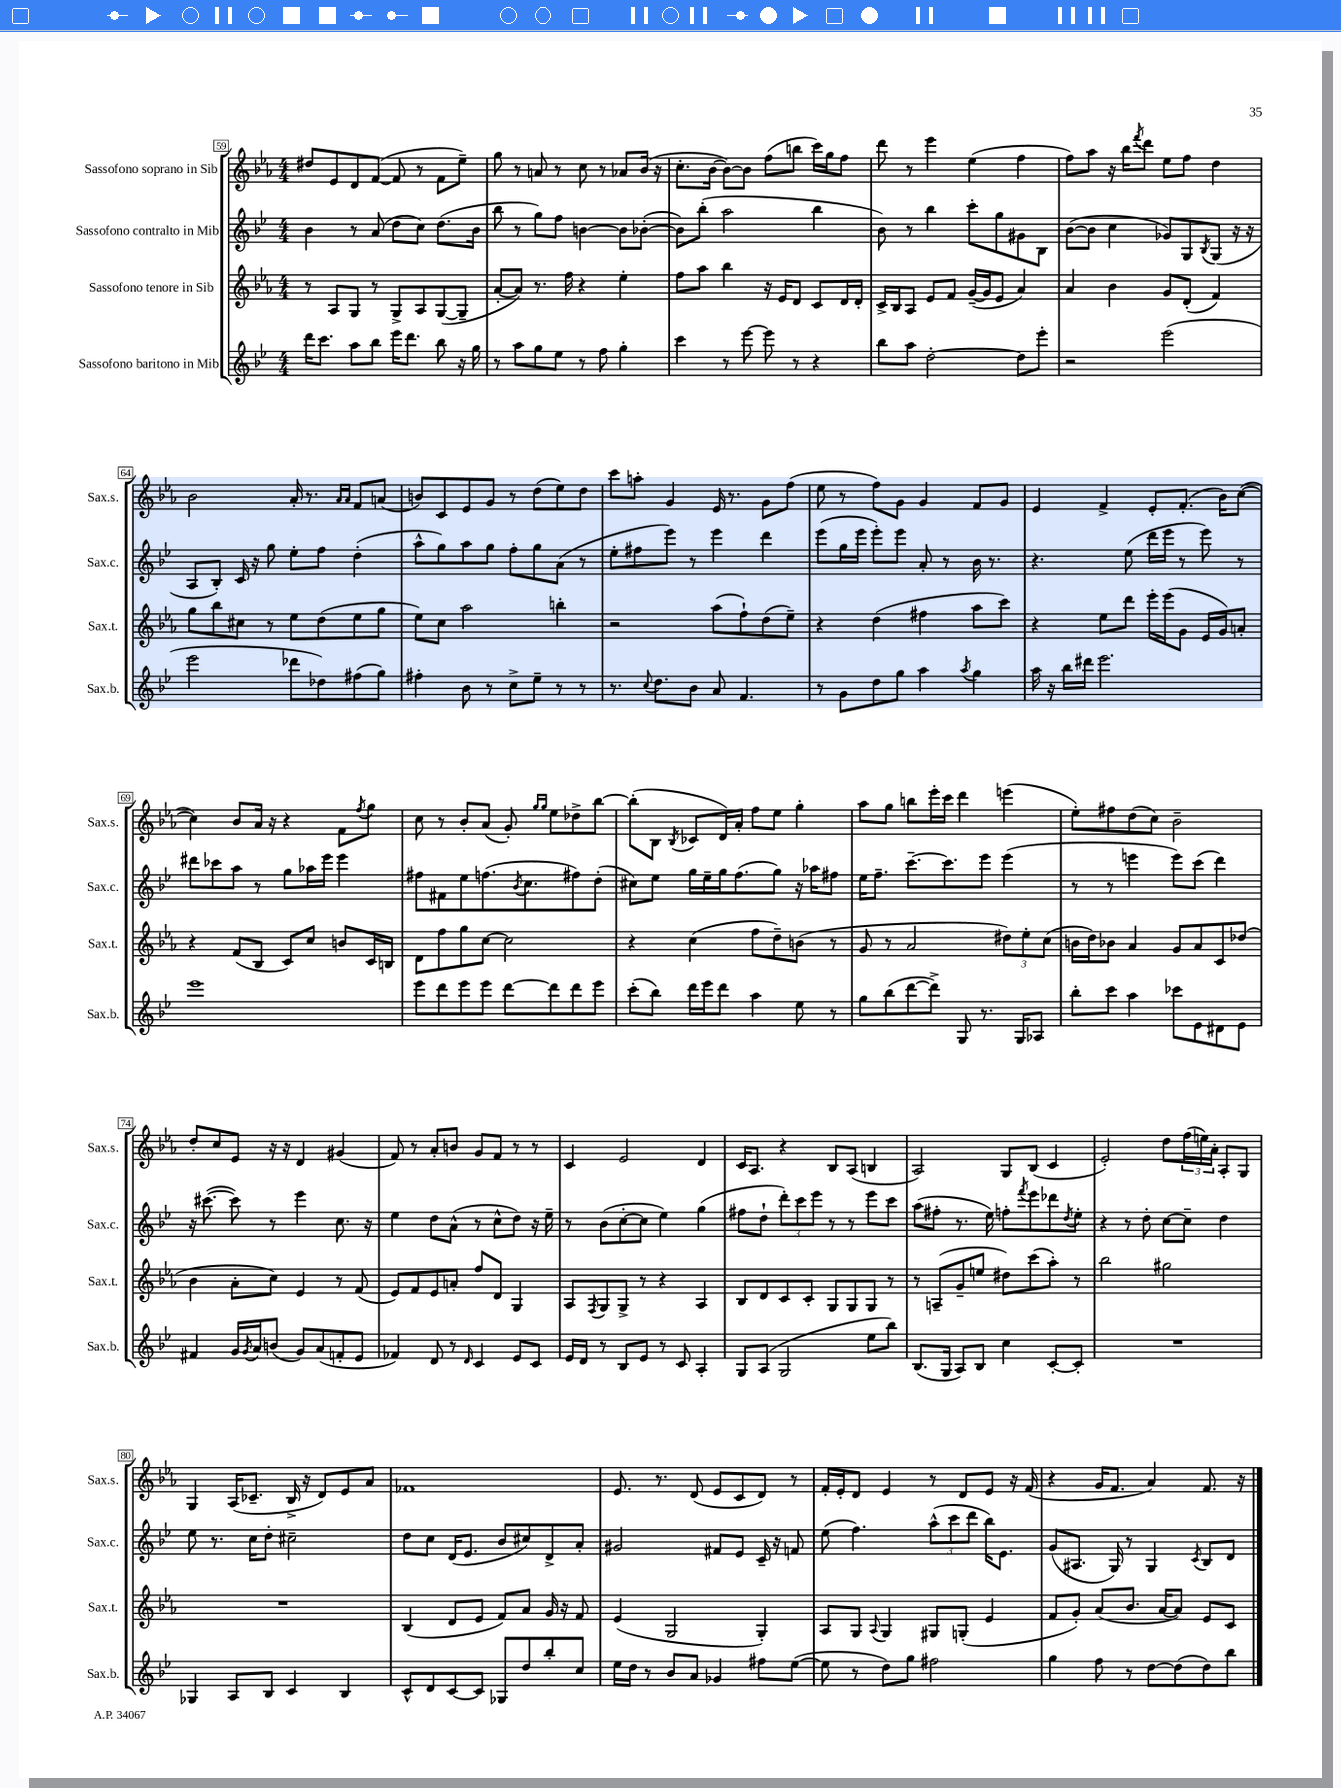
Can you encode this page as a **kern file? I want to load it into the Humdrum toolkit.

**kern	**kern	**kern	**kern
*part4	*part3	*part2	*part1
*staff4	*staff3	*staff2	*staff1
*I"Sassofono baritono in Mib	*I"Sassofono tenore in Sib	*I"Sassofono contralto in Mib	*I"Sassofono soprano in Sib
*I'Sax.b.	*I'Sax.t.	*I'Sax.c.	*I'Sax.s.
*clefG2	*clefG2	*clefG2	*clefG2
*k[b-e-]	*k[b-e-a-]	*k[b-e-]	*k[b-e-a-]
*M4/4	*M4/4	*M4/4	*M4/4
=59	=59	=59	=59
16ddd\KL	8r	4b-\	8dd#X/L
8.ccc\J	.	.	.
.	8A-/L	.	8e-/
8aa\L	8G/J	8r	8d/
8bb-\J	8r	(8a/	([8f/J
16eee-\KL	8G^/L	8dd\L	8f/]
8.ddd\J	.	.	.
.	8A-/	8cc\J)	8r
8bb-\	([8G/	(8.dd\L	8f\L
16r	8G~/J]	.	8ee-~\J)
16gg\	.	16b-\Jk	.
=60	=60	=60	=60
8r	[8a-'/L	8bb-\	8gg\
8aa\L	8a-/J])	8r	8r
8gg\	8.r	8gg\L)	8an/
8ee-\J	.	8ff\J	8r
.	16ff\	.	.
8r	4r	[4bn\	8cc\
8ff\	.	.	8r
4gg'\	4ee-'\	8b\L]	8a-X/L
.	.	([8b-X'\J	(16b-/Jk
.	.	.	16r
=61	=61	=61	=61
4ccc\	8ff\L	8b-\L])	8.cc'\L
.	8aa-\J	(8bb-'\J	.
.	.	.	[16b-\Jk
8r	4bb-\	2aa\	8b-\L_)
[8eee-\	.	.	8b-\J]
8eee-\]	16r	.	(8ff\L
.	16e-/KL	.	.
8r	8d/J	.	8bbn\J
4r	8c/L	4bb-\	16ccc\LL)
.	.	.	16gg\J
.	16d/L	.	8ff\J
.	16d'/JJ	.	.
=62	=62	=62	=62
8bb-\L	16c^/LL	8b-\)	8ddd\
.	16B-/J	.	.
8aa\J	8A-/J	8r	8r
[2dd'\	8e-/L	4bb-\	4eee-\
.	8f/J	.	.
.	([16g~/LL	8ccc'\L	(4ee-\
.	16g/J]	.	.
.	8e-/J	8gg\	.
8dd\L]	4a-/)	8g#X\	4ff\
8eee-'\J	.	8B-\J	.
=63	=63	=63	=63
2r	4a-/	([8b-\L	8ff\L)
.	.	8b-\J]	8aa-\J
.	4b-\	4cc\	16r
.	.	.	16bb-\KL
.	.	.	8qfff/
.	.	.	8ddd\J
(2eee-\	8g/L	8g-X/L)	8ee-\L
.	(8d'/J	8G/	8ff\J
.	.	8qB-/	.
.	4f/)	(8G/J	4dd\
.	.	16r	.
.	.	16r	.
!!LO:LB:g=z
=64	=64	=64	=64
2eee-\	8gg\L	8A/L	2b-\
.	8bb-\	8B-'/J)	.
.	8cc#X\J	16c/	.
.	.	16r	.
.	8r	8gg\	.
8ddd-X\L	8ee-\L	8ee-'\L	16a-'/
.	.	.	8.r
8dd-X\)	(8dd\	8ff\J	.
.	.	.	16qqa-/LL
.	.	.	16qqa-/JJ
(8ff#X\	8ee-\	(4dd'\	8f/L
8gg\J)	8gg\J	.	(8an/J
=65	=65	=65	=65
4ff#X'\	8ee-\L)	8aa^^\L	8bn/L)
.	8cc\J	8gg\)	8c/
8b-\	2aa-\	8aa\	8e-/
8r	.	8gg\J	8g/J
8cc^\L	.	8ff'\L	8r
8ee-~\J	.	8gg\	(8dd\L
8r	4bbn'\	(8a\J	8ee-\)
8r	.	8r	8dd\J
=66	=66	=66	=66
8.r	2r	8ee-'\L	8ccc\L
.	.	8ff#X\	8aan'\J
8qqcc/	.	.	.
8.dd\L	.	.	.
.	.	8eee-\J)	4g/
8b-\J	.	8r	.
8a/	(8aa-\L	4eee-\	16e-/
.	.	.	8.r
4.f/	8ff`\)	.	.
.	(8dd\	4ddd\	8g\L
.	8ee-~\J)	.	(8ff\J
=67	=67	=67	=67
8r	4r	(8eee-\L	8ee-\
8g\L	.	16gg\L	8r
.	.	16eee-\JJ	.
8dd\	(4dd\	8eee-'\L)	8ff\L)
8gg\J	.	8eee-\J	8g\J
4aa\	4ff#X\	8a'/	4g/
.	.	8r	.
8qaa/	.	.	.
4gg\	8aa-\L	16b-\	8f/L
.	.	8.r	.
.	8ccc\J)	.	8g/J
=68	=68	=68	=68
16aa\	4r	4.r	4e-/
16r	.	.	.
16bb-\LL	.	.	.
16ddd#X\JJ	.	.	.
2.eee-\	8ee-\L	.	4f^/
.	8ddd\J	(8ee-\	.
.	16eee-'\LL	16ddd\LL	8e-'/L
.	(16eee-\J	16eee-\JJ	.
.	8g\J	8r	(8.f'/J
.	16e-/LL	8eee-\)	.
.	16g/J)	.	16b-\KL)
.	8an'/J	8r	([8cc\J
!!LO:LB:g=z
=69	=69	=69	=69
1eee-	4r	8ddd#X\L	4cc\])
.	.	8ccc-X\	.
.	(8f/L	8aa\J	8b-/L
.	8B-/J	8r	16a-/Jk
.	.	.	16r
.	8c/L)	8gg\L	4r
.	8cc/J	16aa-X\L	.
.	.	16eee-\JJ	.
.	8bn/L	4eee-\	8f\L
.	.	.	8qff/
.	16c/L	.	8gg\J
.	16Bn/JJ	.	.
=70	=70	=70	=70
8eee-\L	8d\L	8ff#X\L	8cc\
8ddd\	8ff\	8f#X\	8r
8eee-\	8gg\	8ee-\	8b-'/L
8eee-\J	[8cc\J	(8.ffn\	(8a-/J
[8ddd\L	2cc\]	.	8g'/)
.	.	8qb-/	.
.	.	8.cc\	.
.	.	.	16qqgg/LL
.	.	.	16qqgg/JJ
8ddd\]	.	.	8ee-\L
8ddd\	.	8ff#X\)	8dd-X^\
8eee-\J	.	(8dd'\J	[8bb-\J
=71	=71	=71	=71
(8ccc'\L	4r	8cc#X\L)	(8bb-'\L]
8bb-\J)	.	8ee-\J	8B-\J
.	.	.	8qB-/
16ddd\LL	(4cc\	16gg\LL	8c-X/L
16eee-\J	.	16ee-~\	.
8ddd\J	.	16gg\J	16d/L)
.	.	(8.ff\	16a-'/JJ
4aa\	8ff\L	.	8ff\L
.	8dd~\)	8gg\J)	8ee-\J
8ee-\	(8bn\J	16r	4gg'\
.	.	16aa-X\KL	.
8r	8r	8ff#X\J	.
=72	=72	=72	=72
8gg\L	8g/	16ee-\KL	8aa-\L
.	.	8.ff~\J	.
(8bb-\	8r	.	8gg\J
[8ddd\	2a-/	[8.ccc~\L	8bbn\L
8ddd^\J])	.	.	16eee-'\L
.	.	8.ccc\]	16ccc\JJ
8G/	.	.	4ddd\
8.r	.	8eee-\J	.
.	12dd#X\L)	(4eee-\	(4eeen\
16G/KL	.	.	.
.	12ee-'\	.	.
8A-X/J	.	.	.
.	(12cc\J	.	.
=73	=73	=73	=73
8bb-'\L	16bn\LL	8r	8ee-'\L)
.	16dd\J)	.	.
8ccc\J	8b-X\J	8r	8ff#X\
4aa\	4a-/	4eeen\	(8dd\
.	.	.	8cc\J)
8ccc-X\L	8g/L	8eee\L)	2b-~\
8e-\	8a-/	(8ccc\J	.
8d#X\	8c/	4ddd\)	.
8e-\J	(8dd-X/J	.	.
!!LO:LB:g=z
=74	=74	=74	=74
4f#X/	4b-\	16r	8dd'/L
.	.	([8.ccc#X\	.
.	.	.	8cc/
16g/LL	8a-'\L	8ccc#\])	8e-/J
8qg/	.	.	.
16a/J	.	.	.
(8bn/J	8cc\J)	8r	16r
.	.	.	16r
8g/L)	4e-/	4eee-\	4d/
(8a/	.	.	.
8fn'/	8r	8.cc\	(4g#X/
8e-/J	(8f/	.	.
.	.	16r	.
=75	=75	=75	=75
4f-X/)	8e-/L)	4ee-\	8f/)
.	8f/	.	8r
8d/	8e-/	8dd\L	8a-'/L
8r	8an'/J	(8a^^\J	8bn/J
16qqd/	.	.	.
4c/	8ff/L	8r	8g/L
.	8d/J	8cc^^\L	8f/J
8e-/L	4G/	8dd\J)	8r
8c/J	.	16r	8r
.	.	16ee-~\	.
=76	=76	=76	=76
16e-/LL	8A-/L	8r	4c/
16d/JJ	.	.	.
.	8qF/	.	.
8r	8G/	(8b-\L	.
8B-/L	8G^/J	[8cc'\	2e-/
8e-/J	8r	8cc\J]	.
8r	4r	4ee-\)	.
8c/	.	.	.
4A'/	4A-/	(4gg\	4d/
=77	=77	=77	=77
8G/L	8B-/L	8ff#X\L	16c/KL
.	.	.	8.A-/J
(8A/J	8d/	8dd`\J	.
2G/	8c/	12ddd'\L)	4r
.	.	12ccc\	.
.	8c'/J	.	.
.	.	12eee-\J	.
.	8G/L	8r	8B-/L
.	8G/	8r	(8A-/J
8ee-\L	8G/J	8eee-\L	4Bn/
8bb-\J)	8r	8ccc\J	.
=78	=78	=78	=78
(8.B-/L	8r	(8aa\L	2A-/)
.	(8An~/L	8ff#X'\J	.
16G/Jk	.	.	.
8A/L)	8g~/	8.r	.
8B-/J	8een/J	.	.
.	.	16ee-\)	.
4cc\	8dd#X\L)	8ffn'\L	8G/L
.	.	8qfff/	.
.	(8ccc\	8eee-\	(8B-/J
[8c'/L	8aa-'\J)	8ddd-X\	4c/
.	.	8qdd/	.
8c'/J]	8r	8ee-'\J	.
=79	=79	=79	=79
1r	2bb-\	4r	2e-'/)
.	.	8r	.
.	.	8dd'\	.
.	2gg#X\	[8cc\L	8dd\L
.	.	8cc~\J]	(24ff\L
.	.	.	24een\)
.	.	.	24a-'\JJ
.	.	4dd\	8A-'/L
.	.	.	8G/J
!!LO:LB:g=z
=80	=80	=80	=80
4G-X/	1r	8ee-\	4G/
.	.	8.r	.
8A/L	.	.	(16A-/KL
.	.	16cc\KL	8.c-X~/J
8B-/J	.	8dd'\J	.
4c/	.	2cc#X~\	16B-^/
.	.	.	16r
.	.	.	8d/L)
4B-/	.	.	8e-/
.	.	.	8a-/J
=81	=81	=81	=81
8c^^/L	(4B-/	8dd\L	1f-X
8d/	.	8cc\J	.
[8c/	8d/L	(16d/KL	.
.	.	8.e-/J	.
8c/J]	8e-/J	.	.
8G-X/L	8f/L)	8b-/L	.
8dd/	8a-/J	8cc#X/)	.
8bb-'/	16g/	8d^/	.
.	16r	.	.
8cc/J	8f/	8a'/J	.
=82	=82	=82	=82
16ee-\LL	(4e-/	2g#X/	8.e-/
16dd\JJ	.	.	.
8r	.	.	.
.	.	.	8.r
8b-/L	2G/	.	.
8a/J	.	.	(8d/
4g-X/	.	8f#X/L	8e-/L
.	.	8e-/J	8c/
8ff#X\L	4G'/)	16c~/	8d/J)
.	.	16r	.
([8ee-\J	.	8fn/	8r
=83	=83	=83	=83
8ee-\]	8A-/L	(8ee-\	16f'/LL
.	.	.	16e-'/J
8r	8G/J	4.ff\)	8d/J
.	8qqA-/	.	.
8dd\L)	4G/	.	4e-/
8gg\J	.	.	.
2ff#X\	8G#X/L	(12aa^^\L	8r
.	.	12ccc\	.
.	(8Gn'/J	.	8d/L
.	.	12ddd\J	.
.	4e-/	16bb-\KL)	8e-/J
.	.	8.e-\J	.
.	.	.	16r
.	.	.	(16f/
=84	=84	=84	=84
4gg\	8f/L	(8g/L	4r
.	8g'/J)	8.A#X/J	.
8ff\	(8a-/L	.	16g/KL
.	.	16G/)	8.f/J
8r	8.b-/J	8r	.
[8dd\L	.	4G/	4a-/)
.	[16a-/KL	.	.
(8dd\]	8a-/J])	.	.
.	.	8qc/	.
8dd\)	8e-/L	8B-/L	8.f/
8bb-\J	8c/J	8d/J	.
.	.	.	16r
==	==	==	==
*-	*-	*-	*-
